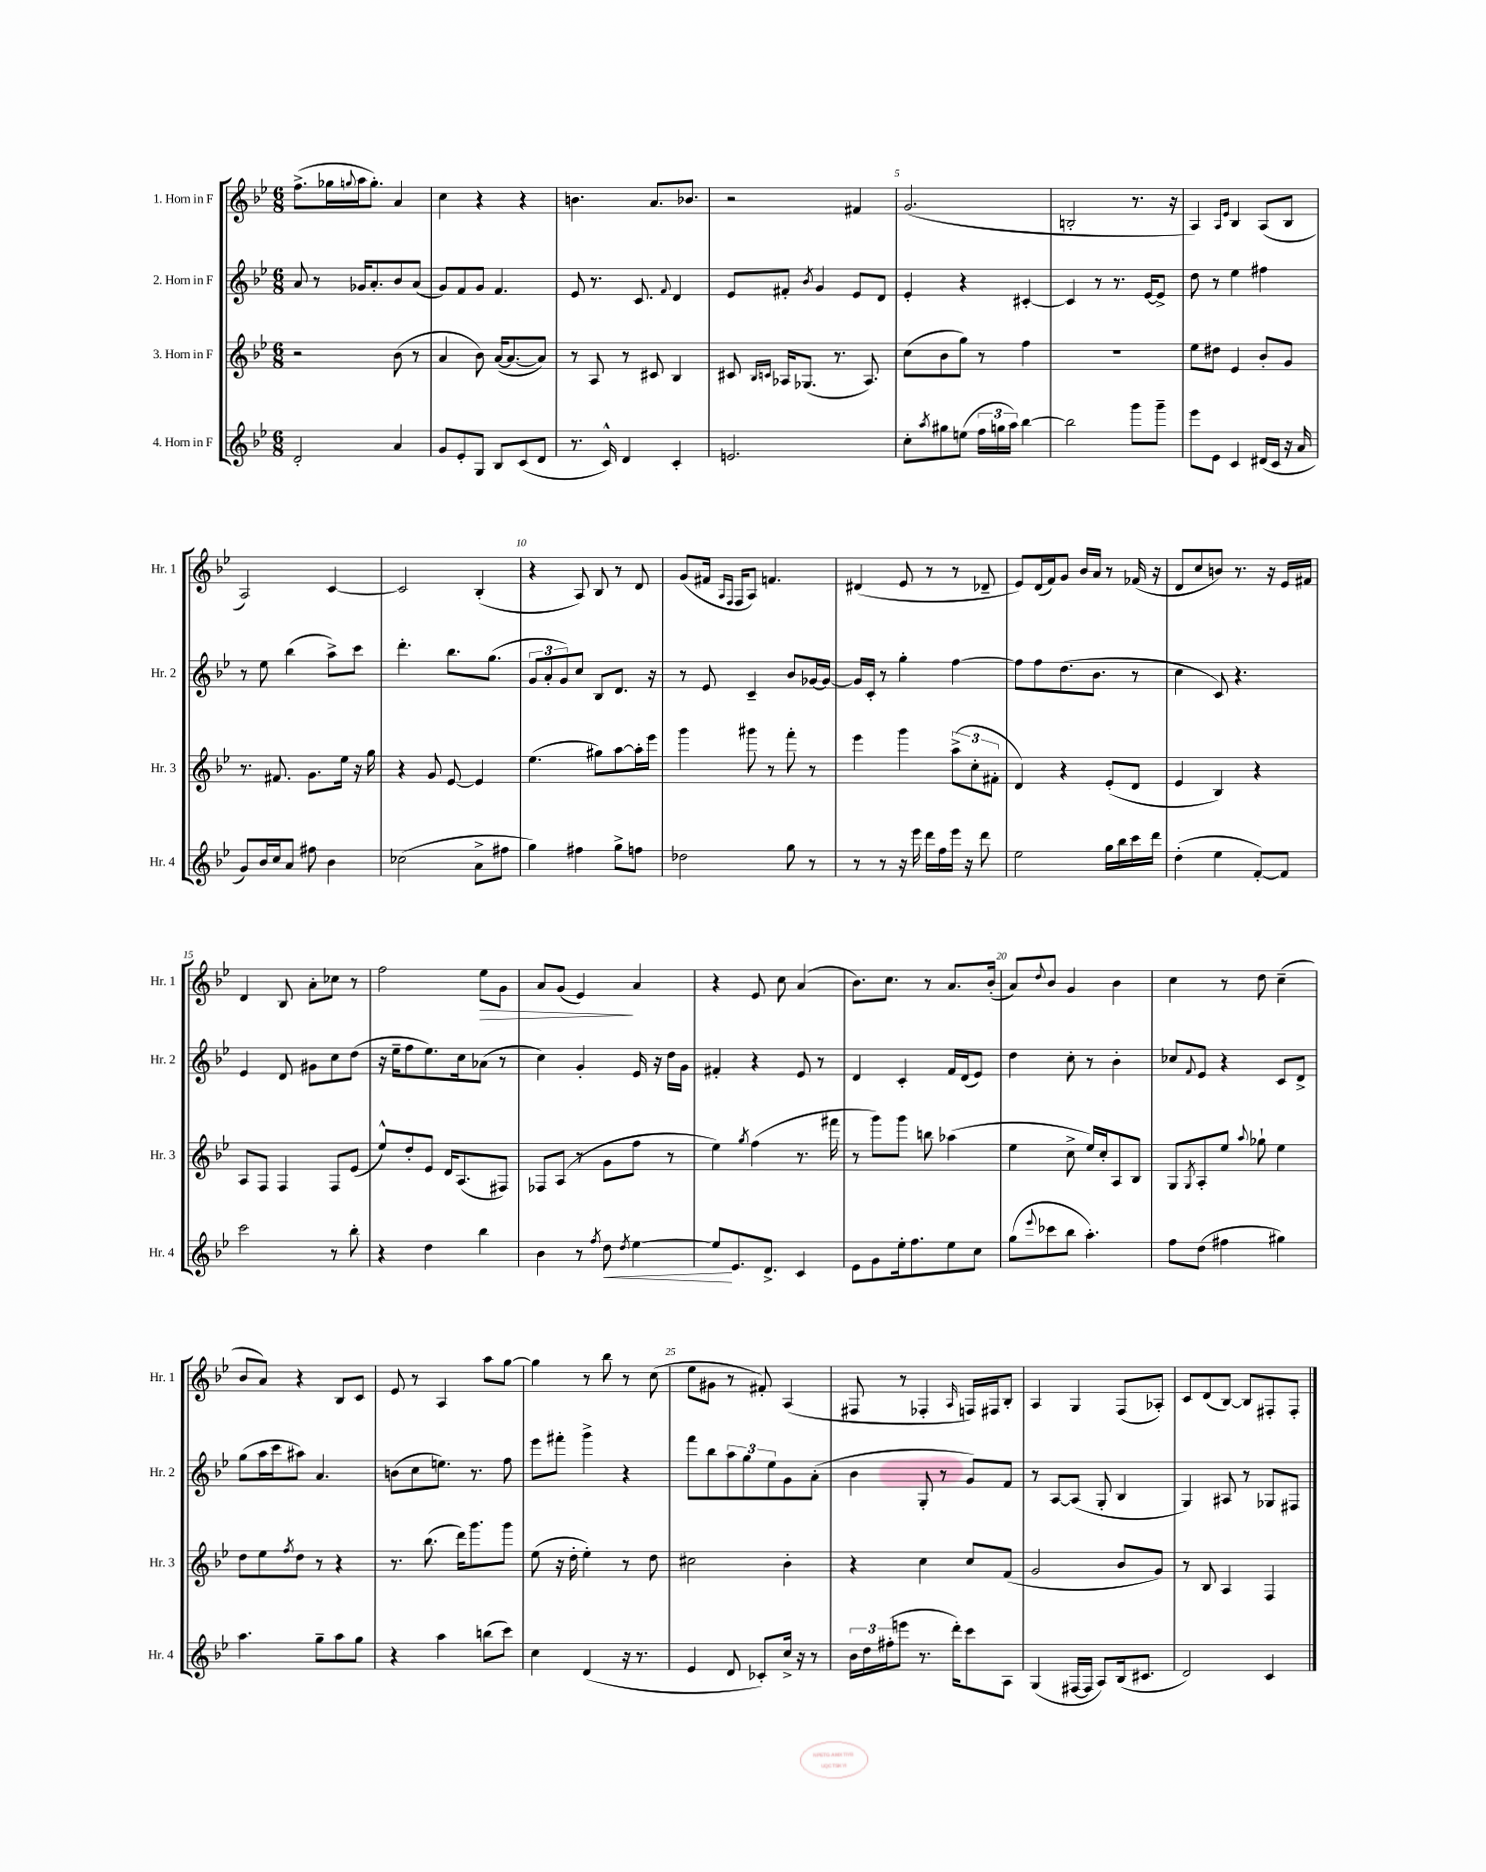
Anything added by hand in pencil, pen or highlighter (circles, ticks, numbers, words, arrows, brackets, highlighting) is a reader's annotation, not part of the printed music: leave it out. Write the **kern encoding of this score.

**kern	**kern	**kern	**kern
*staff4	*staff3	*staff2	*staff1
*clefG2	*clefG2	*clefG2	*clefG2
*k[b-e-]	*k[b-e-]	*k[b-e-]	*k[b-e-]
*M6/8	*M6/8	*M6/8	*M6/8
2d'	2r	8a	(8.ff^
.	.	8r	.
.	.	.	16gg-
.	.	.	8qqgg
.	.	16g-	16aa
.	.	8.a'	8.gg')
4a	(8b-	8b-	4a
.	8r	(8a	.
=	=	=	=
8g	4a	8g)	4cc
8e-'	.	8f	.
8G	8b-)	8g	4r
8B-	([16a	4.f	.
.	8.a_	.	.
(8c	.	.	4r
8d	8a])	.	.
=	=	=	=
8.r	8r	8e-	4.b
.	8A	8.r	.
16c^^)	.	.	.
4d	8r	.	.
.	.	8.c	.
.	8c#	.	8.a
.	.	8qqf	.
4c'	4B-	4d	.
.	.	.	8.b-
=	=	=	=
2.e	8c#	8e-	2r
.	16qqB-	.	.
.	16qqc	.	.
.	16A-	8f#'	.
.	(8.G-	.	.
.	.	8qb-	.
.	.	4g	.
.	8.r	.	.
.	.	8e-	4f#
.	8.A-)	.	.
.	.	8d	.
=	=	=	=
8cc'	(8cc	4e-'	(2.g
8qaa	.	.	.
8gg#	8b-	.	.
(8ee	8gg)	4r	.
24ff	8r	.	.
24gg	.	.	.
24aa)	.	.	.
[4bb-	4ff	[4c#'	.
=	=	=	=
2bb-]	2.r	4c#]	2B'
.	.	8r	.
.	.	8.r	.
8ggg	.	.	8.r
.	.	[16e-	.
8ggg~	.	8e-^]	.
.	.	.	16r
=	=	=	=
8eee-	8ee-	8dd	4A)
8e-	8dd#	8r	.
.	.	.	16qqA
.	.	.	16qqe-
4c	4e-	4ee-	4B-
(16d#	8b-'	4ff#	(8A
16c	.	.	.
16r	8g	.	8B-
16a	.	.	.
=	=	=	=
8g)	8.r	8r	2A)
16b-	.	8ee-	.
16cc	8.f#	.	.
8a	.	(4bb-	.
8ff#	8.g	.	.
4b-	.	8aa^)	[4c
.	16ee-	.	.
.	16r	8ccc	.
.	16gg	.	.
=	=	=	=
(2cc-	4r	4.ddd'	2c]
.	8g	.	.
.	[8e-	8.bb-	.
8a^	4e-]	.	(4B-'
.	.	(8.gg	.
8ff#	.	.	.
=	=	=	=
4gg)	(4.ee-	12g	4r
.	.	12a'	.
.	.	12g)	.
4ff#	.	8cc	8A)
.	8gg#)	8B-	8B-
8gg^	[8aa	8.d	8r
8ff	16aa']	.	8d
.	16eee-	16r	.
=	=	=	=
2dd-	4ggg	8r	(8g
.	.	8e-	16f#
.	.	.	16qqA
.	.	.	16qqF
.	.	.	16F
.	8ggg#	4c~	8A)
.	8r	.	4.f
8gg	8fff'	8b-	.
8r	8r	[16g-	.
.	.	16g-_	.
=	=	=	=
8r	4eee-	16g-]	(4d#
.	.	16c'	.
8r	.	8r	.
16r	4ggg	4gg'	8e-
16eee-	.	.	.
16ddd	.	.	8r
16ff	.	.	.
16eee-	(12aa^	[4ff	8r
16r	.	.	.
.	12cc'	.	.
8ddd	.	.	8d-~
.	12f#'	.	.
=	=	=	=
2ee-	4d)	8ff]	8e-)
.	.	8ff	(16d
.	.	.	16f)
.	4r	(8.dd	8g
.	.	.	16b-
.	.	8.b-	16a
16gg	(8e-'	.	8r
16bb-	.	.	.
16ccc	8d	8r	(16f-
16ddd	.	.	16r
=	=	=	=
(4dd'	4e-	4cc	8d
.	.	.	8cc
4ee-	4B-)	8c)	8b)
.	.	4.r	8.r
[8f')	4r	.	.
.	.	.	16r
8f]	.	.	16e-
.	.	.	16f#
=	=	=	=
2ccc	8A	4e-	4d
.	8F	.	.
.	4F	8d	8B-
.	.	8g#	8a'
8r	8F	8cc	8cc-
8bb-'	(8e-	(8dd	8r
=	=	=	=
4r	8ee-^^)	16r	2ff
.	.	16ee-~	.
.	8dd'	8ff	.
4dd	8e-	8.ee-)	.
.	16d	.	.
.	(8.A	16cc	.
4bb-	.	(8a-	8ee-
.	8F#)	8r	8g
=	=	=	=
4b-	8F-	4cc)	8a
.	(8A	.	(8g
8r	8r	4g'	4e-)
8qff	.	.	.
8dd	8g	.	.
8qdd	.	.	.
[4ee-	8ff	16e-	4a
.	.	16r	.
.	8r	16dd	.
.	.	16g	.
=	=	=	=
8ee-]	4ee-)	4f#'	4r
8.e-	.	.	.
.	8qgg	.	.
.	(4ff	4r	8e-
8.d^	.	.	.
.	.	.	8cc
4c	8.r	8e-	(4a
.	.	8r	.
.	16fff#	.	.
=	=	=	=
8e-	8r	4d	8.b-)
8g	8ggg)	.	.
.	.	.	8.cc
16ee-'	8ggg	4c'	.
8.ff	.	.	.
.	8bb	.	8r
8ee-	(4aa-	16f	8.a
.	.	(16d	.
8cc	.	8e-)	.
.	.	.	(16b-'
=	=	=	=
(8gg	4ee-	4dd	8a)
8qqeee-	.	.	8qqdd
8ccc-	.	.	8b-
8bb-	8cc^	8cc'	4g
4.aa')	16ee-)	8r	.
.	16cc'	.	.
.	8A	4b-'	4b-
.	8B-	.	.
=	=	=	=
8ff	8G	8cc-	4cc
.	8qG	8qqf	.
(8dd	8A'	8e-	.
4ff#	8ee-	4r	8r
.	8qqaa	.	.
.	8gg-`	.	8dd
4gg#)	4ee-	8c	(4cc~
.	.	8d^	.
=	=	=	=
4.aa	8dd	(8gg	8b-
.	8ee-	16aa	8a)
.	.	16ccc	.
.	8qff	.	.
.	8dd	8aa#)	4r
8gg~	8r	4.a	.
8aa	4r	.	8B-
8gg	.	.	8c
=	=	=	=
4r	8.r	(8b	8e-
.	.	8cc	8r
.	(8.bb-	.	.
4aa	.	8.ee)	4A
.	16ddd)	.	.
.	8.ggg	8.r	.
(8bb	.	.	8aa
8ccc)	8ggg	8ff	[8gg
=	=	=	=
4cc	(8ee-	8eee-	4gg]
.	16r	8fff#'	.
.	16dd'	.	.
(4d	4ee-')	4ggg^	8r
.	.	.	8bb-
16r	8r	4r	8r
8.r	.	.	.
.	8dd	.	(8cc
=	=	=	=
4e-	2cc#	8fff	8ee-
.	.	8bb-	8g#
8d	.	12aa	8r
.	.	12gg	.
8c-')	.	.	8f#')
.	.	12ee-	.
16cc^	4b-'	8g	(4A
16r	.	.	.
8r	.	(8a'	.
=	=	=	=
24b-	4r	4b-	8F#
24dd	.	.	.
(24ff#'	.	.	.
8eee	.	.	8r
8.r	4cc	8G'	4F-'
.	.	8r	.
16ddd')	.	.	.
.	.	.	16qqA
8ccc	8cc	8g)	16F)
.	.	.	16F#
8A	(8f	8f	8B-'
=	=	=	=
(4G	2g	8r	4A
.	.	[8A	.
[16F#	.	(8A]	4G
16F#]	.	.	.
8A)	.	8G'	.
(16B-	8b-	4B-	(8F
8.c#	.	.	.
.	8g)	.	8A-')
=	=	=	=
2d)	8r	4G)	8c
.	8B-	.	(8d
.	4A	8A#	[8B-)
.	.	8r	8B-]
4c	4F	8G-	8F#'
.	.	8F#	8F#'
==	==	==	==
*-	*-	*-	*-
